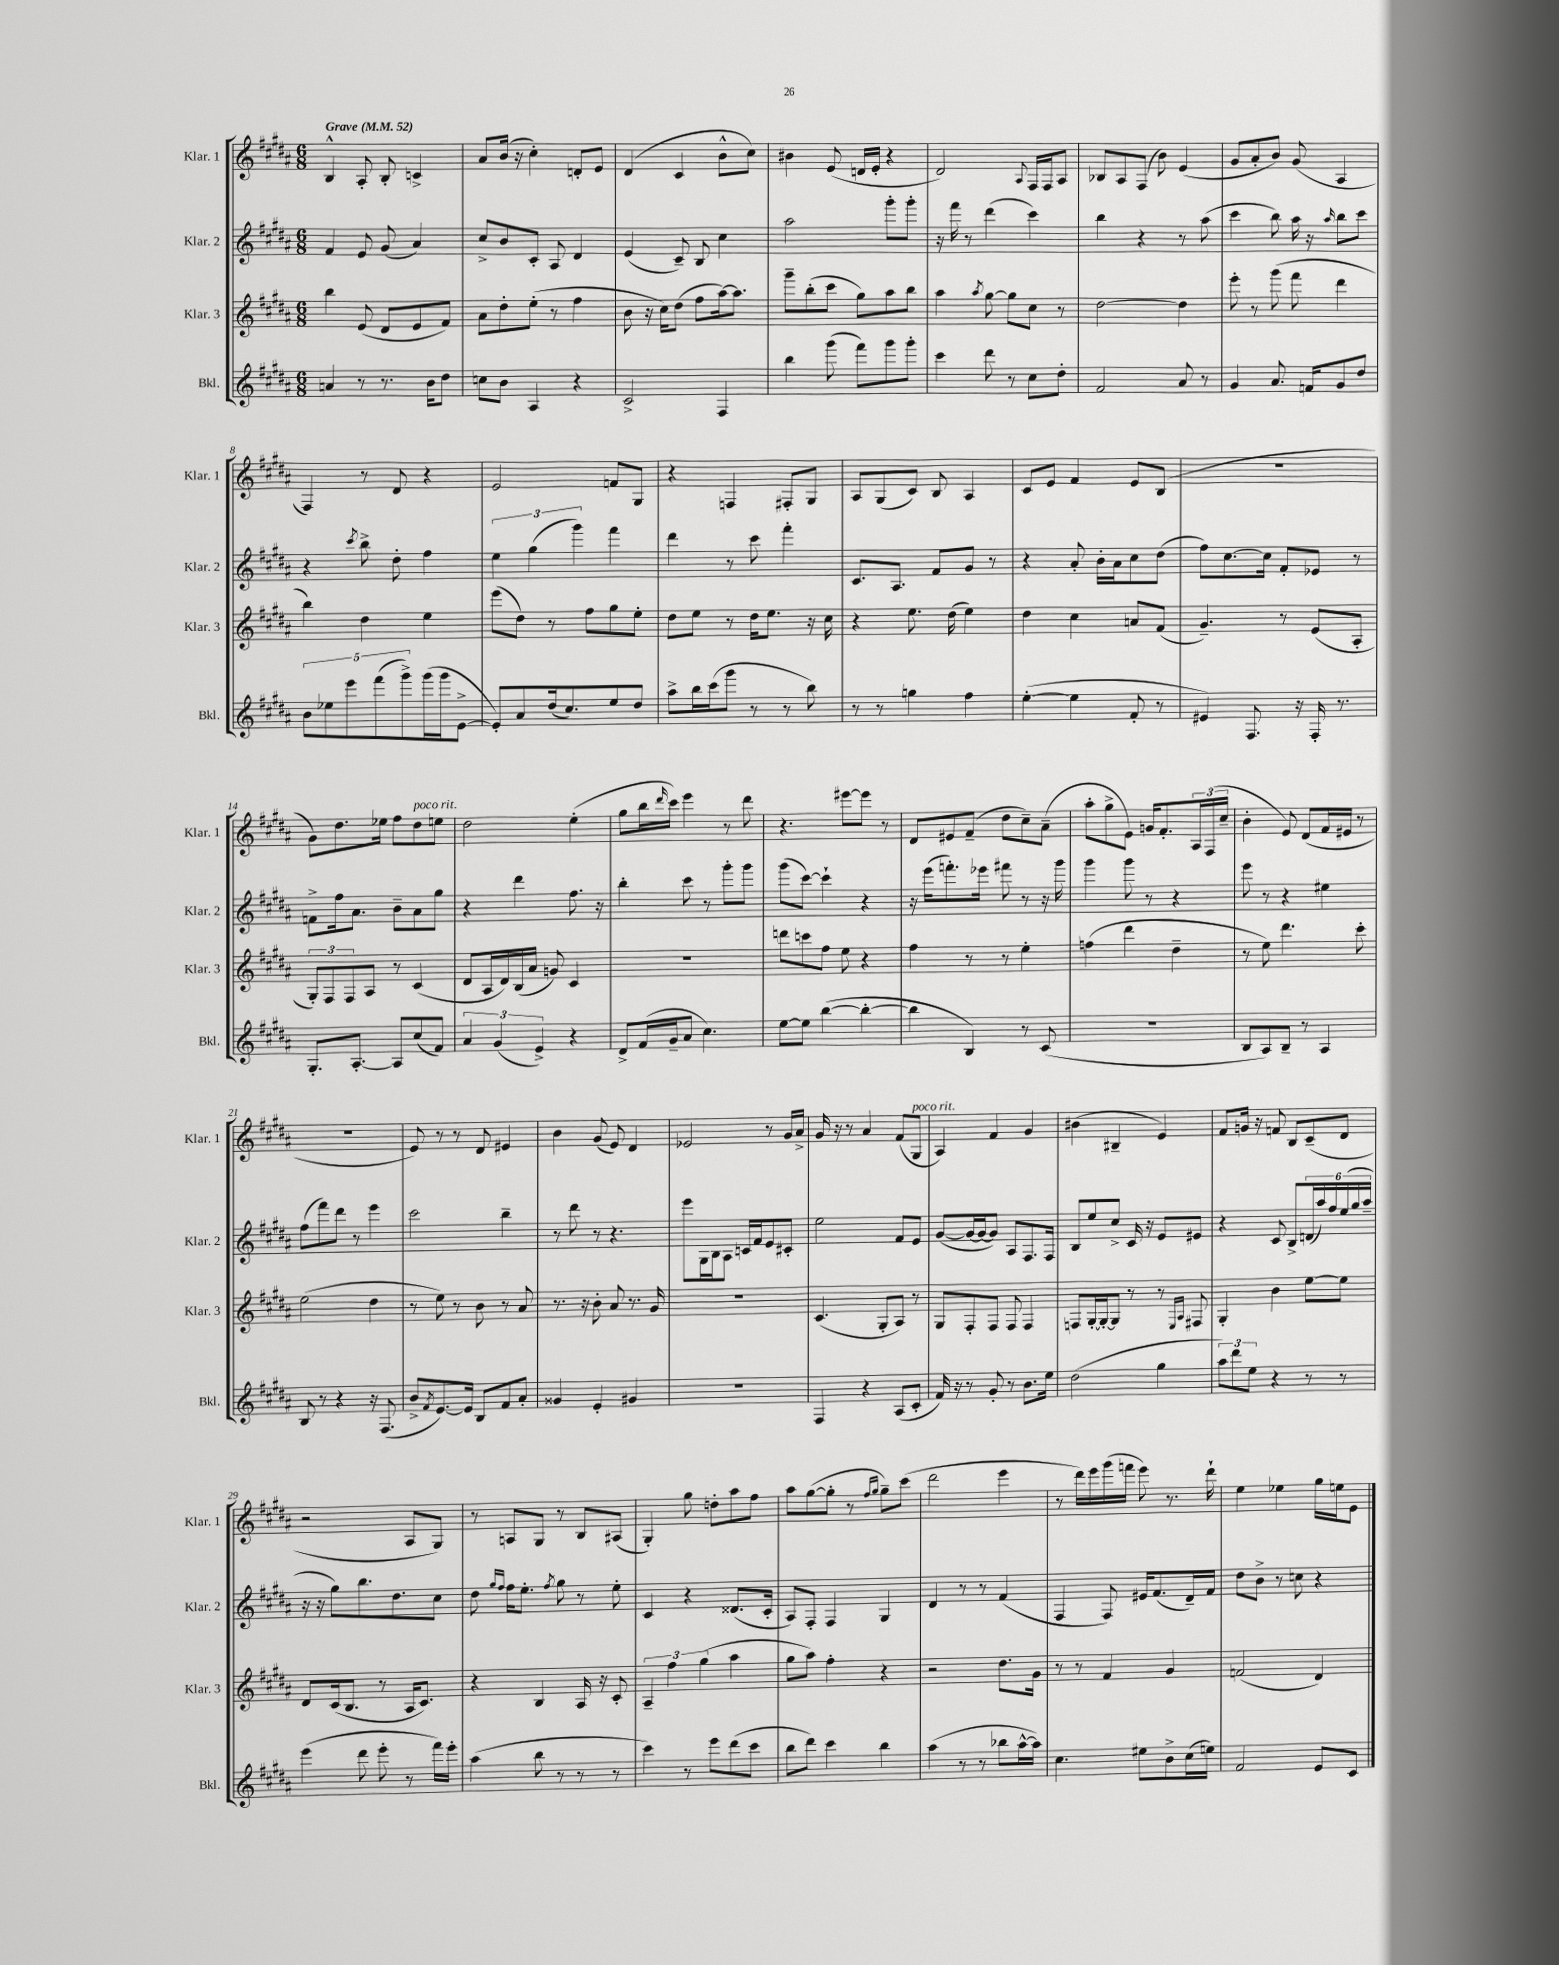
<<
\new StaffGroup <<
\new Staff = "s0" \with { instrumentName = "Klar. 1" shortInstrumentName = "Klar. 1" } {
    \clef treble \key b \major \numericTimeSignature \time 6/8 \tempo "Grave" 4 = 52
    b4-^ ais8-. b8-. c'4-> |
    ais'8 b'16( r16 cis''4-.) d'8-. e'8 |
    dis'4( cis'4 b'8-^ cis''8) |
    bis'4 e'8( d'16 e'16-. r4 |
    dis'2) \appoggiatura { ais8 } fis16 fis16 ais8 |
    bes8 ais8 fis8( b'8) e'4( |
    gis'8 ais'8-. b'8) gis'8( ais4 |
    fis4) r8 dis'8 r4 |
    e'2 f'8 gis8 |
    r4 f4 fis8-. gis8 |
    ais8 gis8( cis'8) b8 ais4 |
    cis'8 e'8 fis'4 e'8 b8( |
    R2. |
    gis'8) dis''8. ees''16 fis''8 dis''8^\markup { \italic "poco rit." } e''8 |
    dis''2 e''4-.( |
    gis''8 b''16 \grace { dis'''16 } cis'''16) e'''4 r8 dis'''8 |
    r4. eis'''8~ eis'''8 r8 |
    dis'8 eis'8 fis'8--( dis''8 cis''8--) ais'8--( |
    ais''8-. gis''8-> e'8) g'16 fis'8.-. \tuplet 3/2 { ais16 fis16( cis''16-- } |
    b'4-. e'8) dis'8( fis'16 eis'16 r8 |
    R2. |
    e'8) r8 r8 dis'8 eis'4 |
    b'4 gis'8( e'8) dis'4 |
    ees'2 r8 gis'16 ais'16-> |
    gis'16 r16 r8 ais'4 fis'8( gis8^\markup { \italic "poco rit." } |
    ais4) fis'4 gis'4 |
    bis'4( bis4-- e'4) |
    fis'8 g'16 r16 f'8 b8 cis'8--( dis'8 |
    r2 ais8 gis8) |
    r8 a8 gis8 r8 b8 ais8( |
    gis4-.) gis''8 d''8-. ais''8 fis''8 |
    ais''8 gis''8~( gis''8-. r8 \grace { fis''16 gis''16 } gis''8--) cis'''8( |
    dis'''2 e'''4 |
    r8 dis'''16) e'''16 gis'''16( f'''16 e'''8) r8. dis'''16-! |
    e''4 ees''4 gis''16 e''16 e'8 \bar "|." |
}
\new Staff = "s1" \with { instrumentName = "Klar. 2" shortInstrumentName = "Klar. 2" } {
    \clef treble \key b \major \numericTimeSignature \time 6/8
    fis'4 e'8 gis'8( ais'4) |
    cis''8-> b'8 cis'8-. ais8 dis'4 |
    e'4( cis'8--) b8 cis''4 |
    ais''2 gis'''8-. gis'''8-. |
    r16 fis'''16 r8 dis'''4( cis'''4) |
    b''4 r4 r8 ais''8( |
    cis'''4 b''8) ais''16 r16 \grace { ais''16 } b''8 cis'''8 |
    r4 \acciaccatura { cis'''8 } b''8-> dis''8-. fis''4 |
    \tuplet 3/2 { e''4 gis''4( gis'''4) } fis'''4 |
    dis'''4 r8 cis'''8 fis'''4-. |
    cis'8. ais8. fis'8 gis'8 r8 |
    r4 ais'8-. b'16-. ais'16 cis''8 dis''8( |
    fis''8) cis''8.~ cis''16 fis'8-. ees'8 r8 |
    f'8-> fis''16 ais'8. b'8-- ais'8 gis''8 |
    r4 dis'''4 fis''8. r16 |
    b''4-. cis'''8 r8 gis'''8-. gis'''8 |
    gis'''8( cis'''8~) cis'''4-! r4 |
    r16 e'''16( f'''8.-.) ees'''16 fis'''8 r8 r16 gis'''16 |
    gis'''4 gis'''8 r8 r4 |
    e'''8 r8 r4 eis''4 |
    fis''8( fis'''8) dis'''8 r8 e'''4 |
    cis'''2 b''4-- |
    r8 dis'''8 r8 r4. |
    e'''8 gis16 b16 ais8 c'16 fis'16 e'8 cis'8-. |
    e''2 fis'8 e'8 |
    gis'8~( gis'16~ gis'16~ gis'8) ais8 fis8. fis16 |
    b8 e''8 cis''8-> cis'16 r16 e'8 eis'8 |
    r4 cis'8 b8-> \tuplet 6/4 { d'16( ais''16) fis''16 e''16( gis''16 ais''16-- } |
    r16 r16 gis''8) b''8. dis''8. cis''8 |
    dis''8 \grace { gis''16 fis''16 } fis''16 e''8.-. \acciaccatura { fis''8 } gis''8 r8 e''8-. |
    cis'4 r4 disis'8.( cis'16-. |
    ais8) fis8-. fis4 gis4 |
    dis'4 r8 r8 fis'4( |
    fis4 fis8) eis'16 fis'8.( dis'16--) fis'16 |
    dis''8 b'8-> r8 c''8 r4 \bar "|." |
}
\new Staff = "s2" \with { instrumentName = "Klar. 3" shortInstrumentName = "Klar. 3" } {
    \clef treble \key b \major \numericTimeSignature \time 6/8
    b''4 e'8( dis'8 e'8 fis'8) |
    ais'8 dis''8-. e''8-.( r8 fis''4 |
    b'8 r16 cis''16) dis''8( fis''8 ais''16~) ais''8. |
    gis'''8-- b''8-.( cis'''8 gis''8) ais''8 b''8 |
    ais''4 \acciaccatura { ais''8 } gis''8~ gis''8 cis''8 r8 |
    dis''2~ dis''4 |
    e'''8-. r8 gis'''8( fis'''8 dis'''4 |
    b''4) dis''4 e''4 |
    e'''8( dis''8) r8 fis''8 gis''8 e''8-. |
    dis''8 e''8 r8 dis''16 e''8. r16 cis''16 |
    r4 e''8. dis''16( e''4) |
    dis''4 cis''4 a'8 fis'8( |
    gis'4.--) r8 e'8( ais8-. |
    \tuplet 3/2 { gis8-.) fis8 fis8 } ais8 r8 cis'4( |
    dis'8 ais16 dis'16) b16( ais'16 g'8) cis'4 |
    R2. |
    d'''8 c'''8 fis''8 e''8 r4 |
    fis''4 r8 r8 e''4-. |
    f''4( dis'''4 dis''4-- |
    r8 e''8) dis'''4. cis'''8-. |
    e''2( dis''4 |
    r8 e''8) r8 b'8 r8 ais'8 |
    r8. r16 b'8-. ais'8 r8. gis'16 |
    R2. |
    cis'4.( gis8-. ais8) r8 |
    gis8 fis8-. fis8 fis8 fis4 |
    f8 gis16~-. gis16~-. gis8 r8 r8 \grace { e16 ais16 } fis8 |
    gis4-. b'4 e''8~ e''8 |
    dis'8 cis'16( b8. r8 ais16 cis'8.) |
    r4 b4 ais16 r16 cis'8-. |
    \tuplet 3/2 { ais4-- fis''4 gis''4( } ais''4 |
    gis''8 ais''8) fis''4-. r4 |
    r2 dis''8. gis'16 |
    r8 r8 fis'4 gis'4 |
    f'2( dis'4) \bar "|." |
}
\new Staff = "s3" \with { instrumentName = "Bkl." shortInstrumentName = "Bkl." } {
    \clef treble \key b \major \numericTimeSignature \time 6/8
    a'4 r8 r8. b'16 dis''8 |
    c''8 b'8 ais4 r4 |
    cis'2-> fis4 |
    b''4 gis'''8( fis'''8) gis'''8 gis'''8-. |
    cis'''4 dis'''8 r8 cis''8 dis''8-. |
    fis'2 ais'8 r8 |
    gis'4 ais'8. f'16 gis'8 dis''8 |
    \tuplet 5/4 { b'8 ees''8 e'''8 fis'''8( gis'''8->) } gis'''16( gis'''16 e'8~-> |
    e'8-.) ais'8 dis''16( cis''8.) e''8 dis''8 |
    ais''8-> b''16 cis'''16( gis'''8 r8 r8 b''8) |
    r8 r8 g''4 fis''4 |
    e''4~-.( e''4 fis'8-. r8 |
    eis'4) fis8. r16 fis16-. r8. |
    gis8.-. ais8.~-. ais8 cis''8( fis'8) |
    \tuplet 3/2 { ais'4 gis'4( e'4->) } r4 |
    dis'8-> fis'16( gis'16-- ais'8 cis''4.) |
    e''8~ e''8 b''4~( b''4~-. |
    b''4 b4) r8 cis'8( |
    R2. |
    b8 ais8) b8-- r8 ais4 |
    b8 r8 r4 r16 fis8.( |
    b'8-> \acciaccatura { fis'8 } e'8.~) e'16 b8 fis'8 ais'8-. |
    gisis'4 e'4-. gis'4 |
    R2. |
    fis4 r4 ais8( cis'8-. |
    fis'16) r16 r8 gis'8-. r8 b'8. e''16 |
    dis''2( gis''4 |
    \tuplet 3/2 { ais''8) dis'''8 e''8 } r4 r8 r8 |
    e'''4( dis'''8 e'''8-. r8 fis'''16) e'''16-. |
    ais''4( b''8 r8 r8 r8 |
    cis'''4) r8 e'''8 dis'''8( cis'''8 |
    b''8 dis'''8) cis'''4 b''4 |
    ais''4( r8 r8 bes''8 ais''16~-^ ais''16) |
    cis''4. eis''8 b'8-> cis''16( e''16) |
    fis'2 e'8 cis'8 \bar "|." |
}
>>
>>
